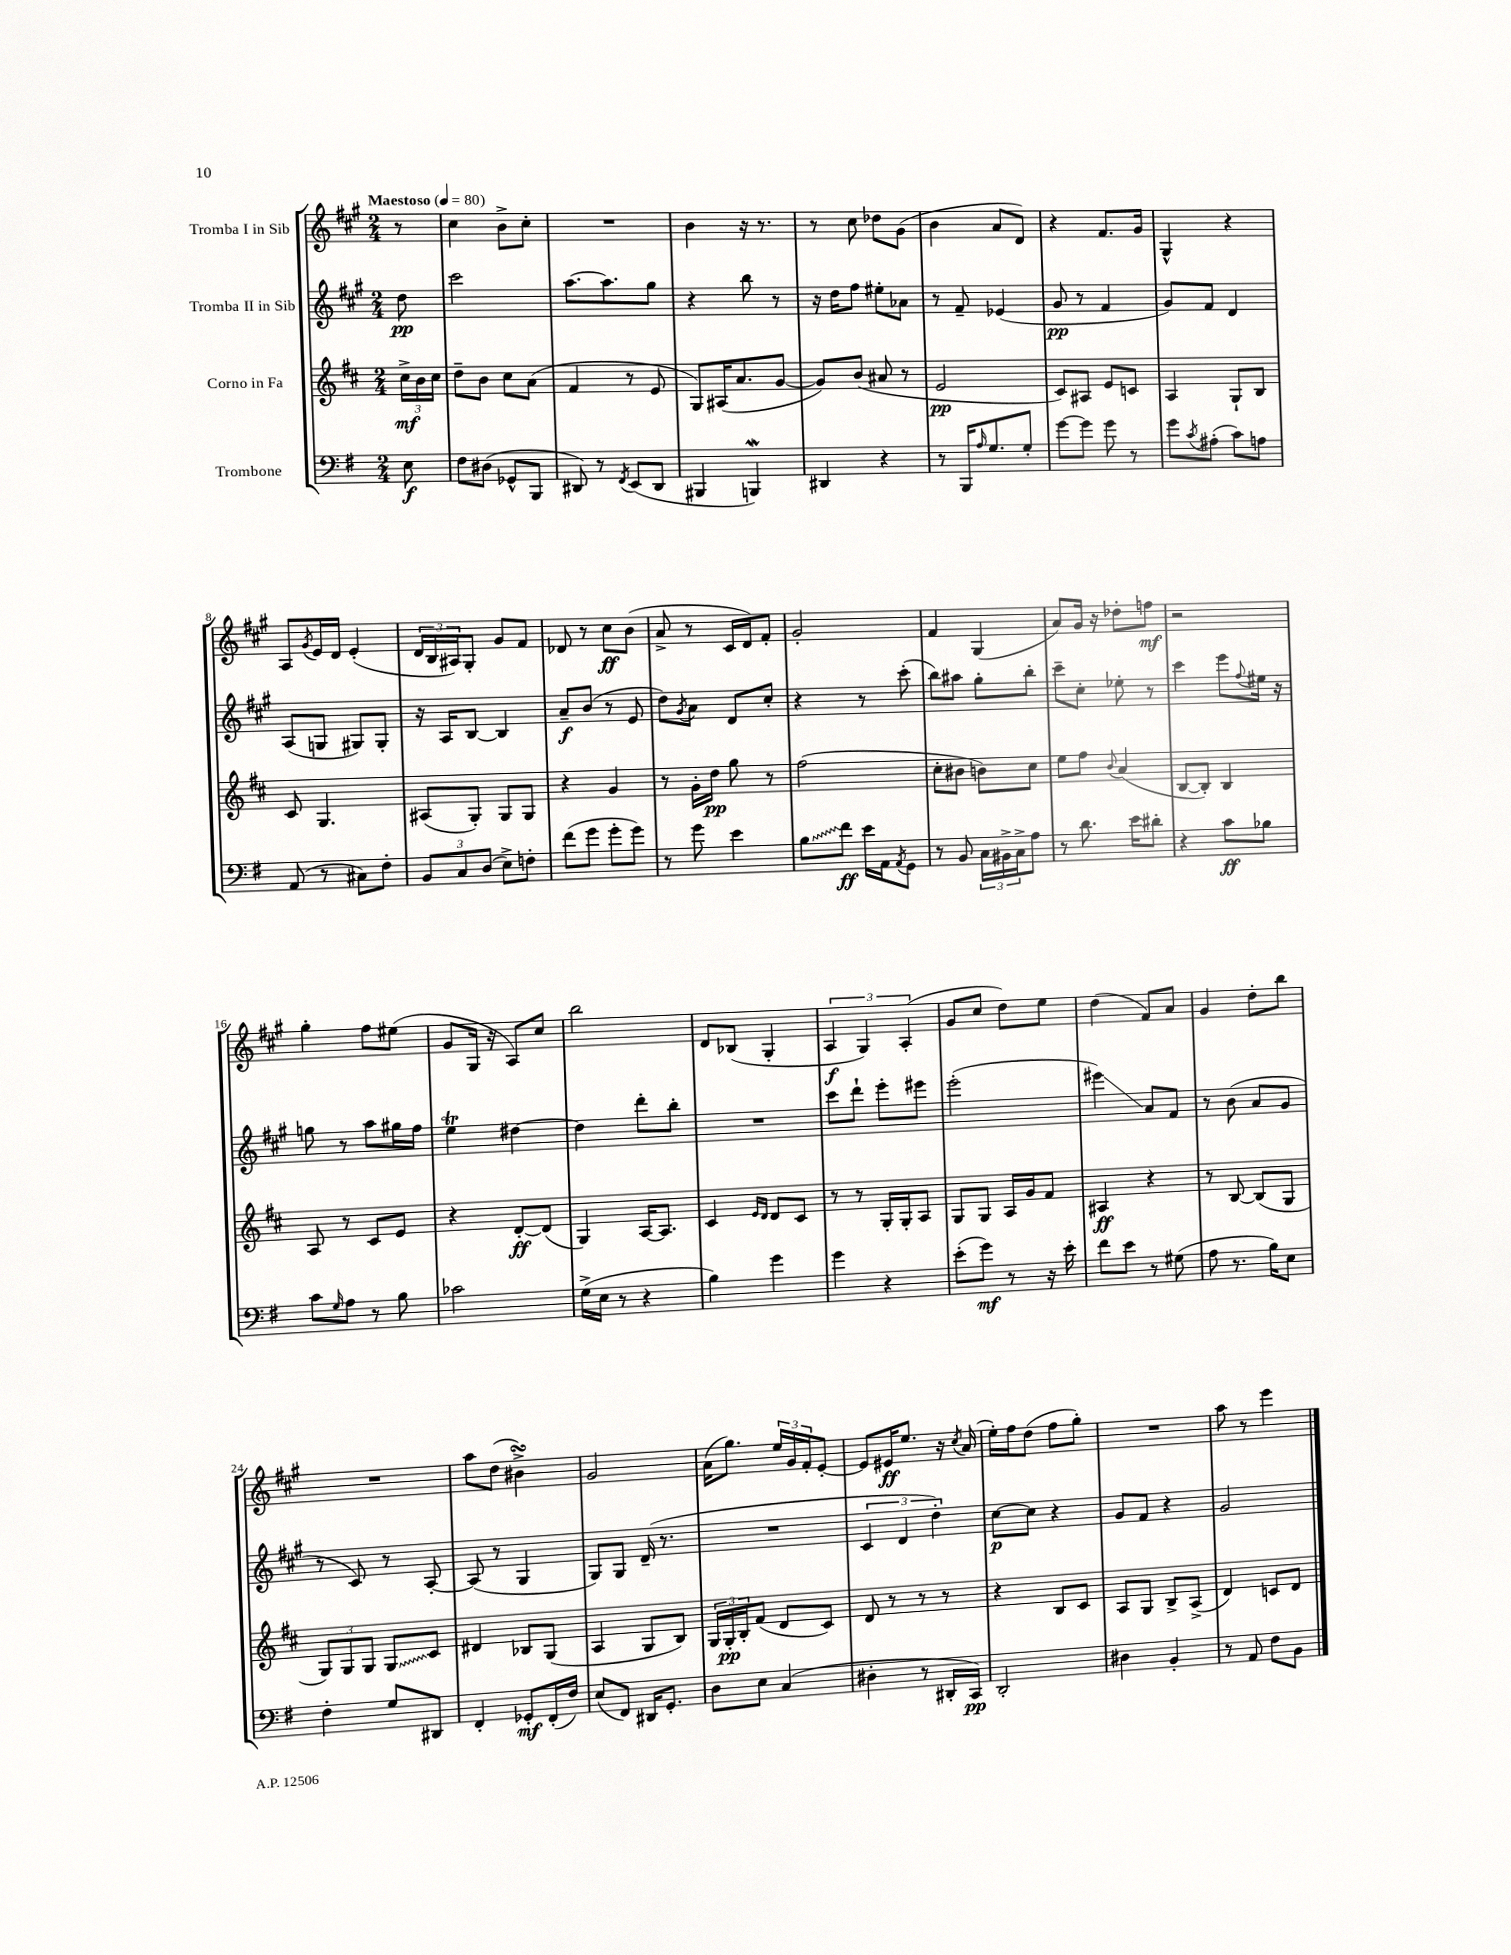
<<
\new StaffGroup <<
\new Staff = "s0" \with { instrumentName = "Tromba I in Sib" } {
    \clef treble \key a \major \numericTimeSignature \time 2/4 \partial 8 \tempo "Maestoso" 4 = 80
    r8 |
    cis''4 b'8-> cis''8-. |
    R2 |
    b'4 r16 r8. |
    r8 cis''8 des''8 gis'8( |
    b'4 a'8 d'8) |
    r4 fis'8. gis'16 |
    gis4-^ r4 |
    a8 \acciaccatura { gis'8 } e'16 d'16 e'4-.( |
    \tuplet 3/2 { d'16 b16 ais16) } gis8-. gis'8 fis'8 |
    des'8 r8 cis''8\ff b'8( |
    a'8-> r8 cis'16 d'16) fis'8-. |
    gis'2-. |
    fis'4 gis4( |
    a'8) gis'16 r16 des''8-. f''8\mf |
    r2 |
    gis''4-. fis''8 eis''8( |
    gis'8 gis16 r16 a8) cis''8 |
    b''2 |
    d'8 bes8( gis4-. |
    \tuplet 3/2 { a4\f gis4) a4-.( } |
    gis'8 cis''8 d''8) e''8 |
    d''4( fis'8) a'8 |
    gis'4 d''8-. b''8 |
    R2 |
    a''8 d''8( bis'4->\turn) |
    gis'2 |
    a'16( gis''8.) \tuplet 3/2 { e''16 gis'16 fis'16-. } e'8~-. |
    e'8 eis'16\ff e''8. r16 \acciaccatura { cis''8 } a'16( |
    e''16-.) fis''16 d''8( fis''8 gis''8-.) |
    R2 |
    a''8 r8 e'''4 \bar "|." |
}
\new Staff = "s1" \with { instrumentName = "Tromba II in Sib" } {
    \clef treble \key a \major \numericTimeSignature \time 2/4 \partial 8
    d''8\pp |
    cis'''2 |
    a''8.~ a''8. gis''8 |
    r4 b''8 r8 |
    r16 d''16 fis''8 eis''8-. aes'8 |
    r8 fis'8-- ees'4( |
    gis'8\pp r8 fis'4 |
    gis'8) fis'8 d'4 |
    a8( g8 gis8) gis8-. |
    r16 a16 b8~ b4 |
    a'8--\f b'8( r8 e'8 |
    d''8) \acciaccatura { gis'8 } a'8 d'8 cis''8-. |
    r4 r8 cis'''8-.( |
    b''8) ais''8 gis''8-. b''8-. |
    cis'''8-- cis''8-. ees''8-. r8 |
    cis'''4 e'''8 \appoggiatura { fis''8 } eis''16 r16 |
    g''8 r8 a''8 gis''16 fis''16 |
    e''4\trill dis''4~ |
    dis''4 d'''8-. b''8-. |
    R2 |
    cis'''8 d'''8-! e'''8-. eis'''8 |
    e'''2-.( |
    eis'''4\glissando) a'8 fis'8 |
    r8 b'8( a'8 gis'8 |
    r8 cis'8) r8 a8~-. |
    a8( r8 gis4 |
    gis8) gis8 d'16--( r8. |
    R2 |
    \tuplet 3/2 { cis'4 d'4 d''4-.) } |
    cis''8~\p cis''8 r4 |
    gis'8 fis'8 r4 |
    gis'2 \bar "|." |
}
\new Staff = "s2" \with { instrumentName = "Corno in Fa" } {
    \clef treble \key d \major \numericTimeSignature \time 2/4 \partial 8
    \tuplet 3/2 { cis''16->\mf b'16 cis''16 } |
    d''8-- b'8 cis''8 a'8( |
    fis'4 r8 e'8 |
    g8) ais16( a'8. g'8~ |
    g'8) b'8( ais'8 r8 |
    e'2\pp |
    cis'8) ais8 e'8 c'8 |
    a4 g8-! b8 |
    cis'8 g4. |
    ais8( g8-.) g8 g8 |
    r4 g'4 |
    r8 g'16-. d''16\pp g''8 r8 |
    fis''2( |
    cis''8-. bis'8 b'8) cis''8 |
    e''8 fis''8 \appoggiatura { b'8 } a'4( |
    b8~ b8-.) b4 |
    a8 r8 cis'8 e'8 |
    r4 d'8~-.\ff d'8( |
    g4) a16~ a8. |
    cis'4 \grace { e'16 d'16 } d'8 cis'8 |
    r8 r8 g16-. g16-. a8 |
    g8 g8 a16 g'16 fis'8 |
    ais4\ff r4 |
    r8 b8~ b8( g8 |
    \tuplet 3/2 { g8) g8 g8 } \once \override Glissando.style = #'zigzag g8\glissando cis'8 |
    dis'4 bes8 g8( |
    a4 g8 b8) |
    \tuplet 3/2 { g16 g16-.\pp b16-. } fis'8( d'8 cis'8) |
    d'8 r8 r8 r8 |
    r4 b8 cis'8 |
    a8 g8 b8-> a8->( |
    d'4) c'8 d'8 \bar "|." |
}
\new Staff = "s3" \with { instrumentName = "Trombone" } {
    \clef bass \key g \major \numericTimeSignature \time 2/4 \partial 8
    e8\f |
    fis8 dis8( ges,8-^ b,,8 |
    dis,8) r8 \acciaccatura { fis,8 } e,8( dis,8 |
    bis,,4 b,,4\mordent) |
    dis,4 r4 |
    r8 b,,16 \grace { a16 } g8. g8-. |
    g'8~ g'8 g'8 r8 |
    g'8 \acciaccatura { c'8 } ais8-.( c'8) a8 |
    a,8( r8 cis8) fis8-. |
    \tuplet 3/2 { b,8 c8 d8( } e8->) f8-. |
    fis'8( g'8 g'8-. g'8) |
    r8 g'8 e'4 |
    \once \override Glissando.style = #'zigzag b8\glissando fis'8\ff e'16 a,16 \acciaccatura { a,8 } g,8 |
    r8 b,8 \tuplet 3/2 { c16 bis,16-> c16-> } a8 |
    r8 d'8. e'16 dis'8-. |
    r4 c'8\ff bes8 |
    c'8 \grace { g16 } a8 r8 b8 |
    ces'2 |
    g16->( e16 r8 r4 |
    b4) g'4 |
    g'4 r4 |
    e'8-.( g'8\mf) r8 r16 e'16-. |
    fis'8 e'8 r8 gis8( |
    a8 r8. b16) e8 |
    fis4-. g8 dis,8 |
    fis,4-. ges,8-.\mf fis,16-.( fis16) |
    e8( fis,8) dis,16 g,8.-. |
    d8 e8 c4( |
    dis4-. r8 dis,16-. c,16\pp) |
    d,2-. |
    dis4 b,4-. |
    r8 a,8 fis8 b,8 \bar "|." |
}
>>
>>
